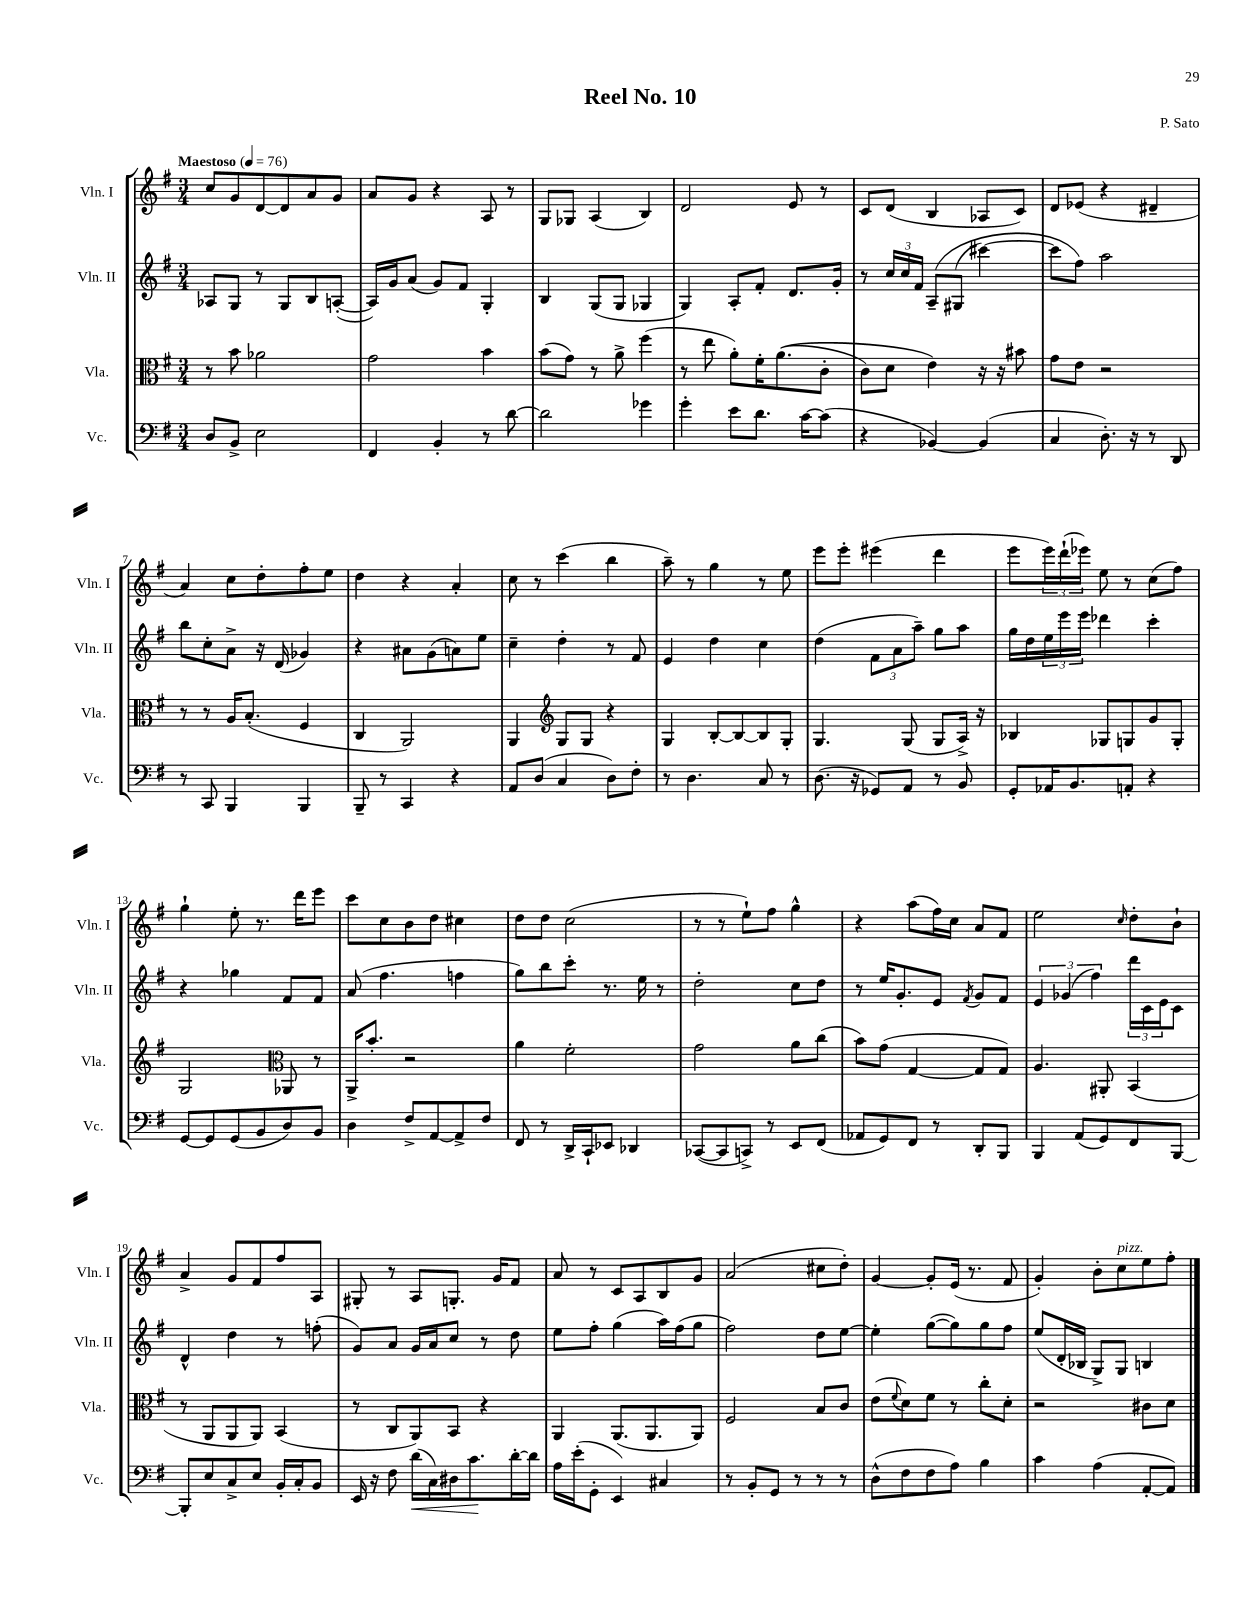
\header { title = "Reel No. 10" composer = "P. Sato" }
<<
\new StaffGroup <<
\new Staff = "s0" \with { instrumentName = "Vln. I" shortInstrumentName = "Vln. I" } {
    \clef treble \key g \major \numericTimeSignature \time 3/4 \tempo "Maestoso" 4 = 76
    c''8 g'8 d'8~ d'8 a'8 g'8 |
    a'8 g'8 r4 a8 r8 |
    g8 ges8 a4( b4) |
    d'2 e'8 r8 |
    c'8 d'8( b4 aes8 c'8) |
    d'8 ees'8( r4 dis'4-- |
    a'4) c''8 d''8-. fis''8-. e''8 |
    d''4 r4 a'4-. |
    c''8 r8 c'''4( b''4 |
    a''8--) r8 g''4 r8 e''8 |
    e'''8 e'''8-. eis'''4( d'''4 |
    e'''8 \tuplet 3/2 { e'''16) d'''16-!( ees'''16) } e''8 r8 c''8( fis''8) |
    g''4-! e''8-. r8. d'''16 e'''8 |
    c'''8 c''8 b'8 d''8 cis''4 |
    d''8 d''8 c''2( |
    r8 r8 e''8-!) fis''8 g''4-^ |
    r4 a''8( fis''16) c''16 a'8 fis'8 |
    e''2 \grace { c''16 } d''8-. b'8-! |
    a'4-> g'8 fis'8 fis''8 a8 |
    gis8-. r8 a8 g8.-. g'16 fis'8 |
    a'8 r8 c'8 a8 b8 g'8 |
    a'2( cis''8 d''8-.) |
    g'4~ g'8-. e'16( r8. fis'8 |
    g'4-.) b'8-. c''8^\markup { \italic "pizz." } e''8 fis''8-. \bar "|." |
}
\new Staff = "s1" \with { instrumentName = "Vln. II" shortInstrumentName = "Vln. II" } {
    \clef treble \key g \major \numericTimeSignature \time 3/4
    aes8 g8 r8 g8 b8 a8~-.( |
    a16) g'16 a'8( g'8) fis'8 g4-. |
    b4 g8( g8 ges4 |
    g4) a8-. fis'8-. d'8. g'16-. |
    r8 \tuplet 3/2 { c''16 c''16 fis'16 } a8--\( gis8( cis'''4~) |
    cis'''8 fis''8\) a''2 |
    b''8 c''8-. a'8-> r16 d'16( ges'4) |
    r4 ais'8 g'8( a'8) e''8 |
    c''4-- d''4-. r8 fis'8 |
    e'4 d''4 c''4 |
    d''4( \tuplet 3/2 { fis'8 a'8 a''8--) } g''8 a''8 |
    g''16 d''16 \tuplet 3/2 { e''16 e'''16 e'''16 } des'''4 c'''4-. |
    r4 ges''4 fis'8 fis'8 |
    a'8( fis''4. f''4 |
    g''8) b''8 c'''8-. r8. e''16 r8 |
    d''2-. c''8 d''8 |
    r8 e''16 g'8.-. e'8 \acciaccatura { fis'8 } g'8 fis'8 |
    \tuplet 3/2 { e'4 ges'4( fis''4) } \tuplet 3/2 { d'''16 c'16 e'16 } c'8 |
    d'4-^ d''4 r8 f''8-.( |
    g'8) a'8 g'16 a'16 c''8 r8 d''8 |
    e''8 fis''8-. g''4( a''16) fis''16( g''8 |
    fis''2) d''8 e''8~ |
    e''4-. g''8~( g''8) g''8 fis''8 |
    e''8( d'16-. bes16 g8->) g8 b4 \bar "|." |
}
\new Staff = "s2" \with { instrumentName = "Vla." shortInstrumentName = "Vla." } {
    \clef alto \key g \major \numericTimeSignature \time 3/4
    r8 b'8 aes'2 |
    g'2 b'4 |
    b'8( g'8) r8 a'8-> fis''4( |
    r8 e''8 a'8-.) fis'16-. a'8.(\( c'8-. |
    c'8) d'8 e'4\) r16 r16 bis'8 |
    g'8 e'8 r2 |
    r8 r8 a16 b8.-.( fis4 |
    c4 a,2) |
    a,4 \clef treble g8 g8 r4 |
    g4 b8~-. b8~ b8 g8-. |
    g4. g8( g8 a16->) r16 |
    bes4 ges8 g8 g'8 g8-. |
    g2 \clef alto aes,8 r8 |
    a,16-> b'8.-. r2 |
    a'4 fis'2-. |
    g'2 a'8 c''8( |
    b'8) g'8( g4~ g8 g8) |
    a4. ais,8-. b,4( |
    r8 a,8 a,8 a,8) b,4( |
    r8 c8 a,8) b,8 r4 |
    a,4 a,8.( a,8. a,8) |
    fis2 b8 c'8 |
    e'8( \appoggiatura { fis'8 } d'8) fis'8 r8 c''8-. d'8-. |
    r2 cis'8 d'8 \bar "|." |
}
\new Staff = "s3" \with { instrumentName = "Vc." shortInstrumentName = "Vc." } {
    \clef bass \key g \major \numericTimeSignature \time 3/4
    d8 b,8-> e2 |
    fis,4 b,4-. r8 d'8~ |
    d'2 ges'4 |
    g'4-. e'8 d'8. c'16~ c'8( |
    r4 bes,4~) bes,4( |
    c4 d8.-.) r16 r8 d,8 |
    r8 c,8 b,,4 b,,4 |
    b,,8-- r8 c,4 r4 |
    a,8 d8( c4 d8) fis8-. |
    r8 d4. c8 r8 |
    d8.( r16 ges,8) a,8 r8 b,8 |
    g,8-. aes,16 b,8. a,8-. r4 |
    g,8~ g,8 g,8( b,8 d8) b,8 |
    d4 fis8-> a,8~ a,8-> fis8 |
    fis,8 r8 d,16-> c,16-! ees,8 des,4 |
    ces,8~( ces,8 c,8->) r8 e,8 fis,8( |
    aes,8 g,8) fis,8 r8 d,8-. b,,8 |
    b,,4 a,8( g,8) fis,8 b,,8~ |
    b,,8-. e8 c8-> e8 b,16-. c16-. b,8 |
    e,16 r16 fis8 d'16\<( c16) dis16 c'8.\! d'16~-. d'16 |
    a16 e'16-.( g,8-. e,4) cis4 |
    r8 b,8-. g,8 r8 r8 r8 |
    d8-^( fis8 fis8 a8) b4 |
    c'4 a4( a,8~-. a,8) \bar "|." |
}
>>
>>
